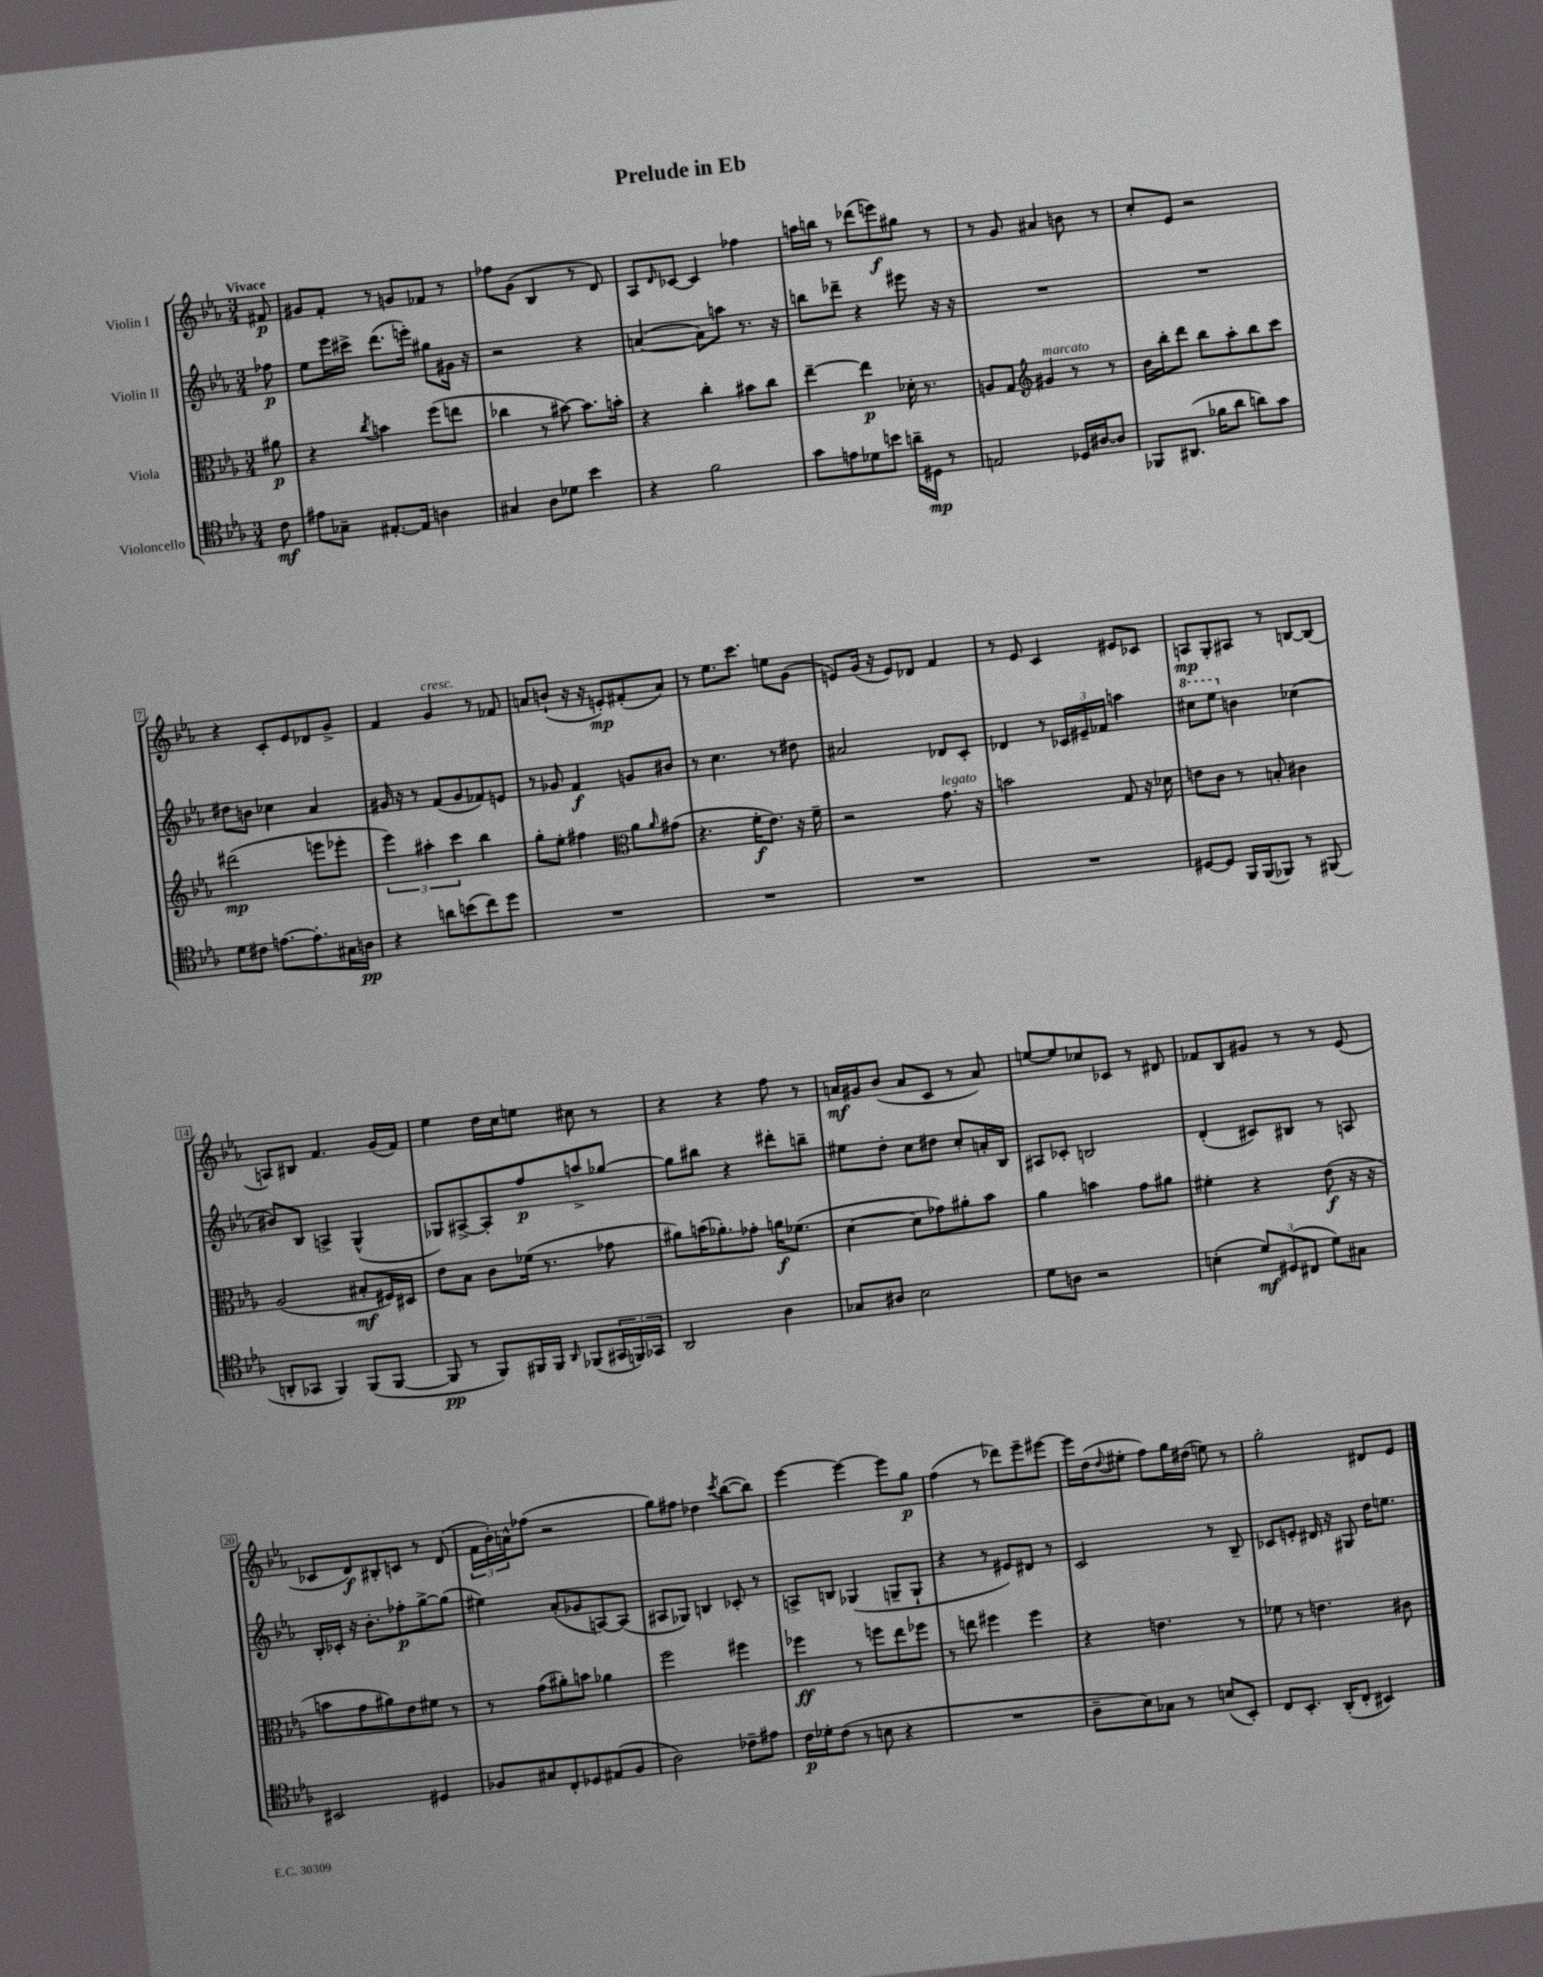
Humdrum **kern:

**kern	**kern	**kern	**kern
*staff4	*staff3	*staff2	*staff1
*clefC4	*clefC3	*clefG2	*clefG2
*k[b-e-a-]	*k[b-e-a-]	*k[b-e-a-]	*k[b-e-a-]
*M3/4	*M3/4	*M3/4	*M3/4
8c	8a#	8ff-	8f#
=	=	=	=
8e#	4r	8ee-	8g#
8G-~	.	16eee-	8f'
.	.	16ccc#^	.
.	8qcc	.	.
[8.E#'	4b	(8.ddd	8r
.	.	.	8g
16E#]	.	16eee')	.
4A	(8ff	8gg#	8f-
.	8ee	16g#	8r
.	.	16r	.
=	=	=	=
4G#	4cc-	2r	8ff-
.	.	.	(8g
8A-	8r	.	4B-
8d-	[8b#)	.	.
4b-	8.b#]	4r	8r
.	.	.	8d)
.	16b'	.	.
=	=	=	=
4r	4r	([4a	8A-
.	.	.	16qqd
.	.	.	[8c-
2f	4cc'	8a])	4c-]
.	.	8aa	.
.	8b#	8.r	4ff-
.	8cc	.	.
.	.	16r	.
=	=	=	=
8g	[4ee-~	8bb	16aa
.	.	.	16bb
8e	.	8ddd-~	8r
8d-	4ee-]	4r	(8ddd-
8b	.	.	8eee)
16a~	16d-'	8eee#	8gg#
16D#	8.r	.	.
8r	.	16r	8r
.	.	16r	.
=	=	=	=
2E	8A	2.r	8r
.	8G	.	8g
*	*clefG2	*	*
.	4g#	.	4a#
16D-	8r	.	8b
[16A#	.	.	.
8A#]	8r	.	8r
=	=	=	=
8FF-	16b-	2.r	8cc'
.	16bb-'	.	.
(8.AA#	8ddd	.	8e-
.	8bb-	.	2r
16f-	.	.	.
8a-	8aa-'	.	.
8a)	8bb-	.	.
8g	8ccc	.	.
=	=	=	=
8d	(2ddd#	8dd#	4r
8c#	.	8b	.
[8.e	.	4cc-	8c'
.	.	.	8e-
8.e']	.	.	.
.	8eee	4a-	8d-
16G#	8eee-'	.	8g^
16A	.	.	.
=	=	=	=
4r	6eee-)	16g#	4f
.	.	16r	.
.	.	8r	.
.	6aa#'	.	.
8a	.	(8f	4g
.	6ccc	.	.
(8b	.	8g#	.
8cc)	4bb-	8f-)	8r
8dd	.	8e	8f-
=	=	=	=
2.r	8gg'	8r	8a
.	8ee-'	8g-	(8b`
.	4ff#	4f	16r
.	.	.	16r
.	.	.	8e')
*	*clefC3	*	*
.	8a-	8g	(8f#'
.	16qqa-	.	.
.	(8g#	8b#	8a)
=	=	=	=
2.r	4.r	8r	8r
.	.	4.cc	8.ee-
.	.	.	8.ccc
.	16f'	.	.
.	8.e-)	.	.
.	.	8r	8ee
.	16r	8dd#	(8g
.	16f~	.	.
=	=	=	=
2.r	2r	2a#	8e)
.	.	.	(16g
.	.	.	16r
.	.	.	8e)
.	.	.	8d-
.	8.g	8d-	4f
.	.	8c'	.
.	16r	.	.
=	=	=	=
2.r	2b	4d-	8r
.	.	.	8e-
.	.	8r	4c
.	.	24c-	.
.	.	24e#~	.
.	.	24f-	.
.	8G	4aa	8e#
.	16r	.	8c-
.	16d-	.	.
=	=	=	=
[8D#	8e	8ccc#	8A
8D#]	8c	8eee-	8G'
16FF	8r	4b	8A#
(16FF	.	.	.
8FF-)	8B'	.	8r
8r	4c#	(4cc-	[8B
(8FF#	.	.	(8B]
=	=	=	=
8AA'	(2A-	8b#)	8A)
8GG-	.	8B-	8B#
4FF)	.	4A^	4.f
(8FF	8B#'	(4G^^	.
[8FF	16F#)	.	(16g
.	16D#	.	16f)
=	=	=	=
8FF]	8e-	8G-)	4ee-
8r	8B-	[8A#^	.
8FF)	8c	8A#']	16dd
.	.	.	16cc
16FF#	(16f-	8ff	8ee
16FF#	8.r	.	.
16qqAA-	.	.	.
(8FF-	.	8aa^	8cc#
24GG#	8g-	[8gg-	8r
24FF)	.	.	.
24GG-	.	.	.
=	=	=	=
2AA-	8a#)	8gg-]	4r
.	(16b	8bb#	.
.	8.a-')	.	.
.	.	4r	4r
.	8g-'	.	.
4A-	16a	8ddd#'	8ff
.	(8.f-	.	.
.	.	8bb~	8r
=	=	=	=
8G-	[4d	8ee#	16a
.	.	.	16g#
8A#	.	8dd'	(8b-
2B-	8d]	8cc	8a
.	8g-)	8dd#	8c
.	8a#'	8cc'	8r
.	8b-	16a'	8a)
.	.	16B-	.
=	=	=	=
8d	4a-	8A#	[8ee
8A	.	8c-'	8ee]
2r	4b	2B	8cc-
.	.	.	8c-
.	8g	.	8r
.	8a#	.	8d#
=	=	=	=
(4B'	4f#'	(4d'	8f-
.	.	.	8B-
12d)	4r	8c#)	8g#
(12D#	.	.	.
.	.	8B#	8r
12C#	.	.	.
8d)	(8e-	8r	8r
8G#	16r	8A	(8e-
.	16r	.	.
=	=	=	=
2BB#	8b	16B-'	8c-
.	.	16c-'	.
.	8g	16r	8d)
.	.	8.b-'	.
.	8a#)	.	8B#'
.	8e-	8ff-'	8c
4D#	8f#	[8gg^	8r
.	8r	(8gg]	(8d
=	=	=	=
8F-	8r	4ee#)	24f
.	.	.	24b-')
.	.	.	24a^^
8G#	(8g	.	(8ff-
8C'	8a#')	(8a-'	2r
8D-	8b	8g-	.
(8E#	4a-	[8A)	.
8F-	.	(8A]	.
=	=	=	=
2A-)	2ff	8A#	8gg)
.	.	8G-)	8ff#
.	.	4B	4dd-
.	.	.	8qccc
8c-~	4ff#	8c-'	([8bb-
8e#	.	8r	8bb-])
=	=	=	=
16c	4ff-	8A^	[4eee-
16d-'	.	.	.
(8c	.	8B	.
8r	8r	(4G-	4eee-_
8B	8ff	.	.
4r	8ee-	8G~	8eee-]
.	8ff-	8G`	8gg
=	=	=	=
2.r	8r	4r	(4ff
.	8ee	.	.
.	4ff#	8r	8r
.	.	8e#)	8ddd-)
.	4ff#	8d#	8eee-~
.	.	8r	[8eee#
=	=	=	=
8A-~	4r	2c	16eee#]
.	.	.	(16dd
.	.	.	8qqdd
8B-)	.	.	8ee#'
8G-	4.e	.	8ff)
8r	.	.	16gg
.	.	.	(16dd#
(8B	.	8r	8ee)
8BB-')	8r	8B-~	8r
=	=	=	=
8C	8f-	8c-	2gg'
8.BB-'	8r	8e'	.
.	4.e	16d#	.
(16AA-'	.	16r	.
8C'	.	8G#	.
4BB#)	.	16dd	8d#
.	.	8.ee	.
.	8c#	.	8e-
==	==	==	==
*-	*-	*-	*-
